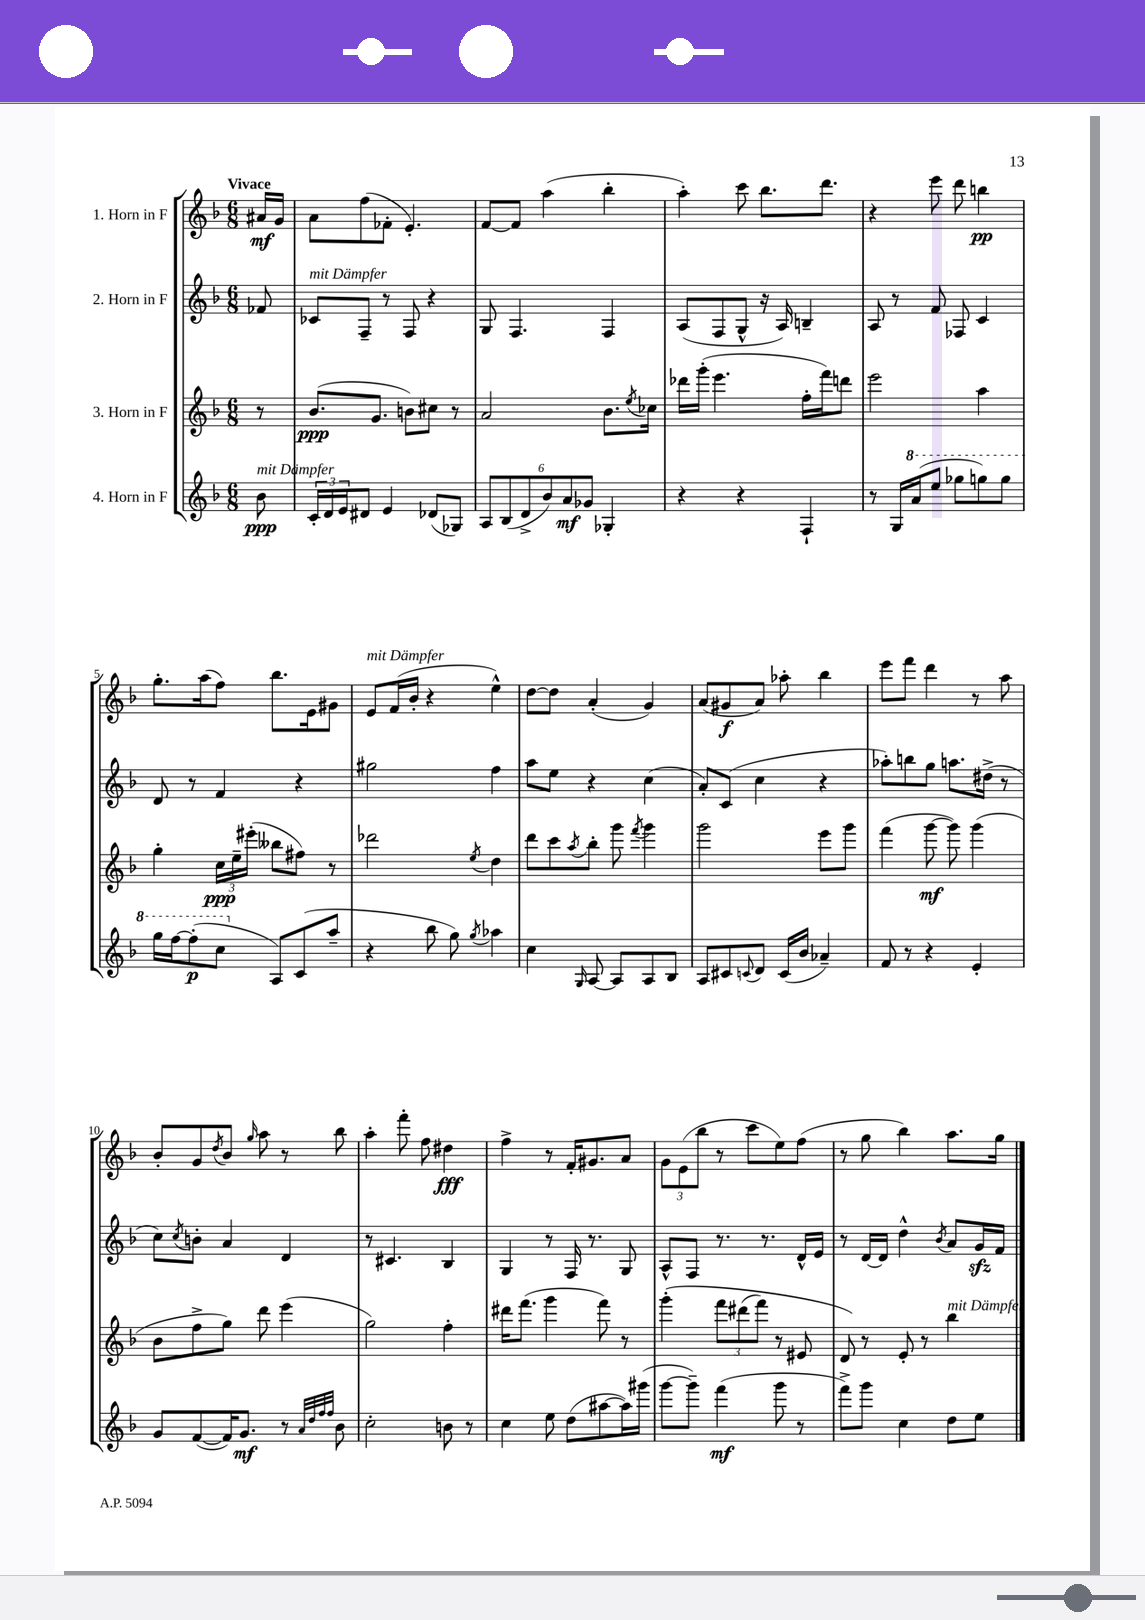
<<
\new StaffGroup <<
\new Staff = "s0" \with { instrumentName = "1. Horn in F" } {
    \clef treble \key f \major \numericTimeSignature \time 6/8 \partial 8 \tempo "Vivace"
    ais'16\mf g'16 |
    a'8 f''8( fes'8-. e'4.-.) |
    f'8~ f'8 a''4( bes''4-. |
    a''4-.) c'''8 bes''8. d'''8. |
    r4 e'''8 d'''8 b''4\pp |
    g''8.-. a''16( f''8) bes''8. e'16 gis'8 |
    e'8^\markup { \italic "mit Dämpfer" } f'16( bes'16-. r4 e''4-^) |
    d''8~ d''8 a'4-.( g'4) |
    a'8( gis'8\f a'8) aes''8-. bes''4 |
    e'''8 f'''8 d'''4 r8 a''8 |
    bes'8-. g'8 \acciaccatura { d''8 } bes'8 \grace { g''16 } a''8 r8 bes''8 |
    a''4-. f'''8-. f''8 dis''4\fff |
    f''4-> r8 f'16-. gis'8. a'8 |
    \tuplet 3/2 { g'8 e'8( bes''8 } r8 c'''8 e''8) f''8( |
    r8 g''8 bes''4) a''8. g''16 \bar "|." |
}
\new Staff = "s1" \with { instrumentName = "2. Horn in F" } {
    \clef treble \key f \major \numericTimeSignature \time 6/8 \partial 8
    fes'8 |
    ces'8^\markup { \italic "mit Dämpfer" } f8-- r8 f8 r4 |
    g8 f4. f4 |
    a8( f8 g8-^ r16 a16) b4-- |
    a8 r8 f'8 fes8 c'4 |
    d'8 r8 f'4 r4 |
    gis''2 f''4 |
    a''8 e''8 r4 c''4( |
    a'8-.) c'8( c''4 r4 |
    aes''8-.) b''8 g''8 a''8. dis''16->( r8 |
    c''8) \acciaccatura { c''8 } b'8-. a'4 d'4 |
    r8 cis'4. bes4 |
    g4 r8 f16 r8. g8 |
    a8-^ f8 r8. r8. d'16-^ e'16 |
    r8 d'16~ d'16 d''4-^ \acciaccatura { bes'8 } a'8 g'16\sfz f'16 \bar "|." |
}
\new Staff = "s2" \with { instrumentName = "3. Horn in F" } {
    \clef treble \key f \major \numericTimeSignature \time 6/8 \partial 8
    r8 |
    bes'8.\ppp( g'8. b'8) cis''8 r8 |
    a'2 bes'8. \acciaccatura { e''8 } ces''16 |
    des'''16 g'''16-.( e'''4. f''16-. f'''16) d'''8 |
    e'''2 a''4 |
    g''4-. \tuplet 3/2 { c''16\ppp e''16-- eis'''16-.( } beses''8 fis''8) r8 |
    des'''2 \acciaccatura { e''8 } d''4 |
    d'''8 c'''8 \acciaccatura { a''8 } bes''8-. g'''8 \acciaccatura { f'''8 } g'''4 |
    g'''2 e'''8 g'''8 |
    f'''4( g'''8~\mf g'''8) g'''4( |
    bes'8 f''8-> g''8) d'''8 e'''4( |
    g''2) f''4-. |
    dis'''16 f'''8.( g'''4 f'''8) r8 |
    g'''4-.\( \tuplet 3/2 { f'''8 dis'''8( f'''8) } r8 eis'8 |
    d'8\) r8 e'8-. r8 bes''4^\markup { \italic "mit Dämpfer" } \bar "|." |
}
\new Staff = "s3" \with { instrumentName = "4. Horn in F" } {
    \clef treble \key f \major \numericTimeSignature \time 6/8 \partial 8
    bes'8\ppp^\markup { \italic "mit Dämpfer" } |
    \tuplet 3/2 { c'16-. d'16 e'16 } dis'8 e'4 des'8( ges8) |
    \tuplet 6/4 { a8 bes8( d'8-> bes'8) a'8\mf ges'8 } ges4-. |
    r4 r4 f4-! |
    r8 g16 \ottava #1 a''16( e'''8 ges'''8 g'''8) g'''8 |
    g'''16 f'''16~ f'''8-.\p( c'''8 \ottava #0 a8) c'8( a''8-- |
    r4 bes''8 g''8) \acciaccatura { g''8 } aes''4 |
    c''4 \grace { g16 } a8~ a8 a8 bes8 |
    a8 cis'8 \appoggiatura { c'8 } d'8 c'16( bes'16 aes'4--) |
    f'8 r8 r4 e'4-. |
    g'8 f'8~( f'16) g'8.\mf r8 \grace { a'32 d''32 f''32 f''32 } bes'8 |
    c''2-. b'8 r8 |
    c''4 e''8 d''8( ais''8~ ais''16) gis'''16( |
    g'''8~ g'''8--) f'''4\mf( g'''8 r8 |
    f'''8->) g'''8 c''4 d''8 e''8 \bar "|." |
}
>>
>>
